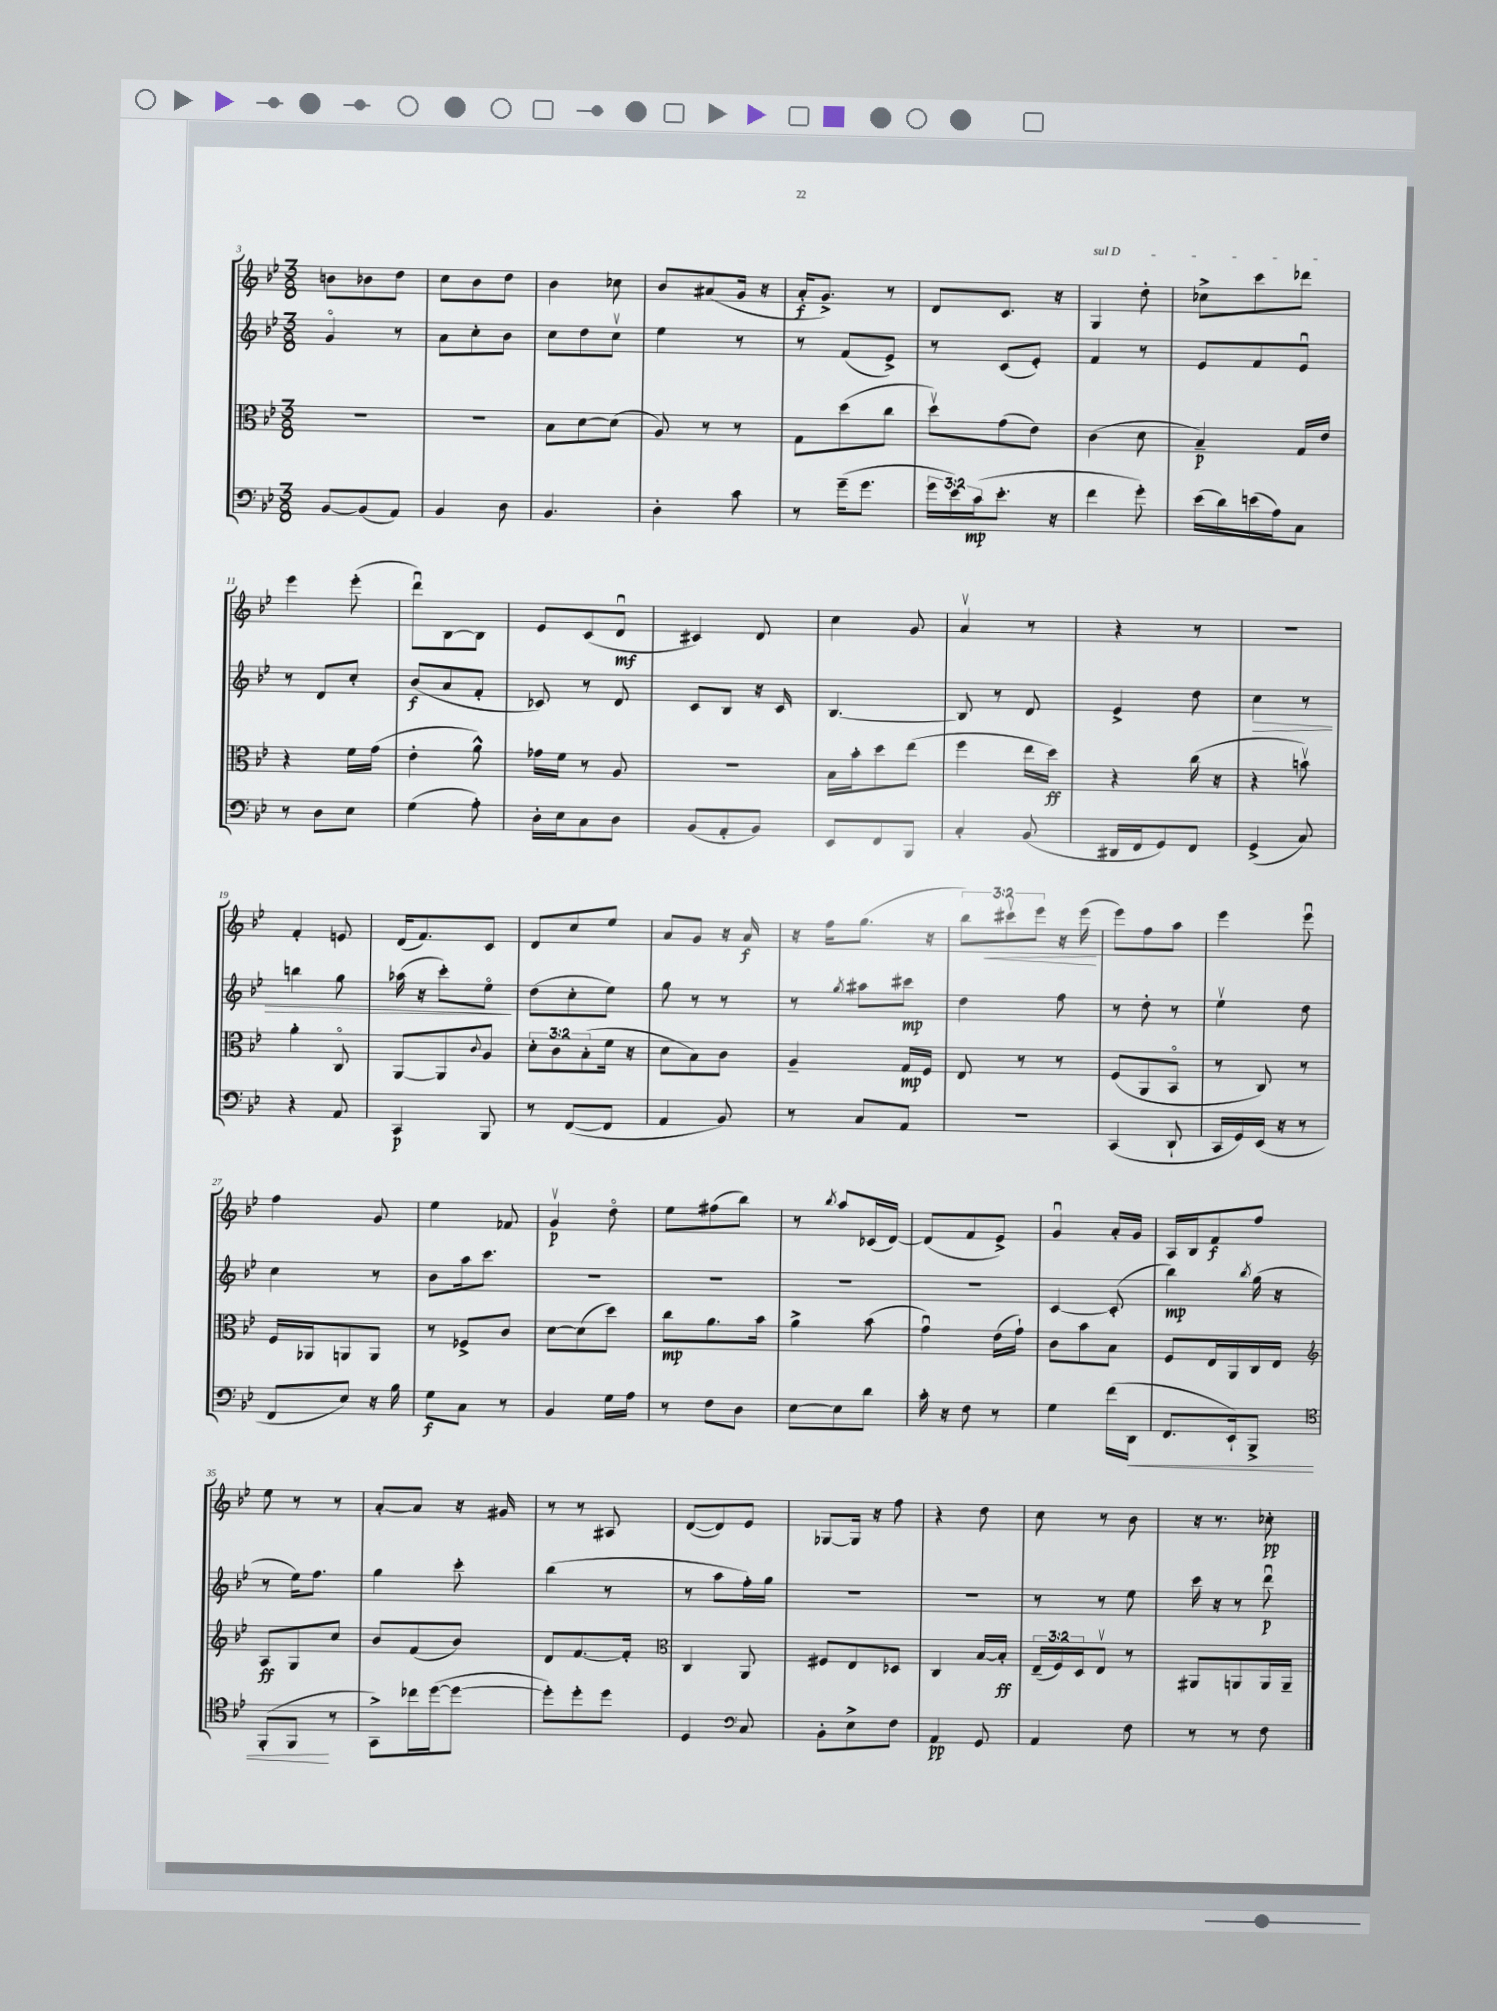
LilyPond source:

<<
\new StaffGroup <<
\new Staff = "s0" {
    \clef treble \key bes \major \numericTimeSignature \time 3/8 \override Staff.TupletNumber.text = #tuplet-number::calc-fraction-text
    b'8 bes'8 d''8 |
    c''8 bes'8 d''8 |
    bes'4 ces''8 |
    bes'8 ais'8( g'16 r16 |
    a'16-.\f g'8.->) r8 |
    d'8 c'8. r16 |
    \once \override TextSpanner.bound-details.left.text = \markup { \italic "sul D" } g4\startTextSpan d''8-. |
    ces''8-> c'''8 des'''8\stopTextSpan |
    ees'''4 ees'''8-.( |
    d'''8\downbow) bes8~ bes8 |
    ees'8 c'8( d'8\downbow\mf |
    cis'4) d'8 |
    c''4 g'8 |
    a'4\upbow r8 |
    r4 r8 |
    R4. |
    f'4-. e'8 |
    d'16( f'8.) c'8 |
    d'8 c''8 ees''8 |
    a'8 g'8 r16 a'16\f |
    r16 f''16 g''8.( r16 |
    \tuplet 3/2 { bes''8) cis'''8\upbow\< ees'''8 } r16 ees'''16\!( |
    ees'''8) f''8 a''8 |
    ees'''4 ees'''8\downbow |
    f''4 g'8 |
    ees''4 fes'8 |
    g'4\upbow\p d''8\flageolet |
    ees''8 fis''8( bes''8) |
    r8 \acciaccatura { bes''8 } a''8 ces'16( d'16~) |
    d'8( f'8 ees'8->) |
    g'4\downbow a'16-. g'16 |
    a16 bes16 f'8\f f''8 |
    ees''8 r8 r8 |
    a'8~-. a'8 r16 gis'16 |
    r8 r8 ais8 |
    d'8~( d'8) ees'8 |
    ges8~ ges16 r16 f''8 |
    r4 d''8 |
    c''8 r8 bes'8 |
    r16 r8. ces''8-.\pp \bar "|." |
}
\new Staff = "s1" {
    \clef treble \key bes \major \numericTimeSignature \time 3/8
    g'4\flageolet r8 |
    a'8 c''8-. bes'8 |
    c''8 d''8 c''8\upbow |
    ees''4 r8 |
    r8 f'8( ees'8->) |
    r8 c'8( ees'8-.) |
    f'4 r8 |
    ees'8 f'8 ees'8\downbow |
    r8 d'8 c''8-. |
    bes'8\f( a'8 f'8-. |
    ces'8) r8 d'8 |
    c'8 bes8 r16 c'16 |
    bes4.~ |
    bes8 r8 d'8 |
    ees'4-> d''8 |
    c''4\> r8 |
    b''4 g''8 |
    aes''16( r16 c'''8-.) ees''8\flageolet\! |
    d''8( c''8-. ees''8) |
    g''8 r8 r8 |
    r8 \acciaccatura { g''8 } ais''8 cis'''8\mp |
    d''4 f''8 |
    r8 d''8-. r8 |
    ees''4\upbow d''8 |
    c''4 r8 |
    bes'8 a''16 c'''8. |
    R4. |
    R4. |
    R4. |
    R4. |
    c'4~ c'8-.( |
    bes''4\mp) \acciaccatura { bes''8 } g''16( r16 |
    r8 ees''16) f''8. |
    g''4 c'''8-. |
    bes''4( r8 |
    r8 a''8 f''16-.) g''16 |
    R4. |
    R4. |
    r8 r8 ees''8 |
    c'''16 r16 r8 d'''8\downbow\p \bar "|." |
}
\new Staff = "s2" {
    \clef alto \key bes \major \numericTimeSignature \time 3/8 \override Staff.TupletNumber.text = #tuplet-number::calc-fraction-text
    R4. |
    R4. |
    bes8 d'8~ d'8( |
    a8) r8 r8 |
    g8 d''8( c''8 |
    d''8\upbow) g'8( ees'8) |
    c'4( d'8 |
    bes4--\p) g16 ees'16 |
    r4 f'16 g'16( |
    ees'4-. a'8-^) |
    ges'16 f'16 r8 a8 |
    R4. |
    bes16 bes'16-. d''8 ees''8( |
    f''4 ees''16 d''16\ff) |
    r4 c''16( r16 |
    r4 b'8\upbow) |
    a'4-. c8\flageolet |
    a,8~ a,8 \appoggiatura { c'8 } a8 |
    \tuplet 3/2 { d'8-. c'8 bes8-.( } f'16 r16 |
    d'8 bes8) c'8 |
    a4-- g16\mp f16 |
    ees8 r8 r8 |
    f8( a,8 bes,8\flageolet |
    r8 c8) r8 |
    f16 aes,16 a,8 a,8 |
    r8 fes8-> c'8 |
    d'8~ d'8( d''8) |
    c''8\mp a'8. bes'16 |
    a'4-> bes'8( |
    g'4\downbow) ees'16( g'16-!) |
    c'8 bes'8 bes8 |
    f8 ees16 a,16 c16 ees16 |
    \clef treble a8\ff g8 c''8 |
    bes'8 f'8( bes'8) |
    d'8 f'8.~ f'16-. |
    \clef alto c4 a,8 |
    fis8 ees8 des8 |
    c4 bes16~ bes16-.\ff |
    \tuplet 3/2 { ees16--( f16) d16 } ees8\upbow r8 |
    ais,8 a,8 a,16 a,16-- \bar "|." |
}
\new Staff = "s3" {
    \clef bass \key bes \major \numericTimeSignature \time 3/8 \override Staff.TupletNumber.text = #tuplet-number::calc-fraction-text
    bes,8~ bes,8( a,8) |
    bes,4 d8 |
    bes,4. |
    d4-. c'8 |
    r8 g'16--( g'8. |
    \tuplet 3/2 { g'16 ees'16) c'16\mp( } ees'8.-. r16 |
    f'4 g'8-.) |
    ees'16( d'16) e'16( a16) c8 |
    r8 d8 ees8 |
    g4( a8-.) |
    d16-. ees16 c8 d8 |
    bes,8( a,8-. bes,8) |
    ees,8 f,8 bes,,8 |
    c4-. bes,8( |
    dis,16 f,16 g,8) f,8 |
    g,4->( c8) |
    r4 a,8 |
    c,4\p bes,,8 |
    r8 f,8~( f,8 |
    a,4 bes,8) |
    r8 c8 a,8 |
    R4. |
    c,4( d,8-! |
    c,16 g,16) ees,16( r16 r8 |
    f,8 ees8) r16 bes16 |
    g8\f c8 r8 |
    bes,4 g16 a16 |
    r8 f8 d8 |
    ees8~ ees8 d'8 |
    c'16-. r16 f8 r8 |
    g4 f'16( d,16\< |
    f,8. ees,16-!) bes,,8-> |
    \clef tenor f,8-.( f,8\! r8 |
    g,8->) ces''16 d''16~( d''8~ |
    d''8-.) d''8-. d''8 |
    d4 \clef bass c8 |
    bes,8-. ees8-> f8 |
    a,4\pp g,8 |
    a,4 f8 |
    r8 r8 f8 \bar "|." |
}
>>
>>
\layout { \context { \Score currentBarNumber = #3 } }
